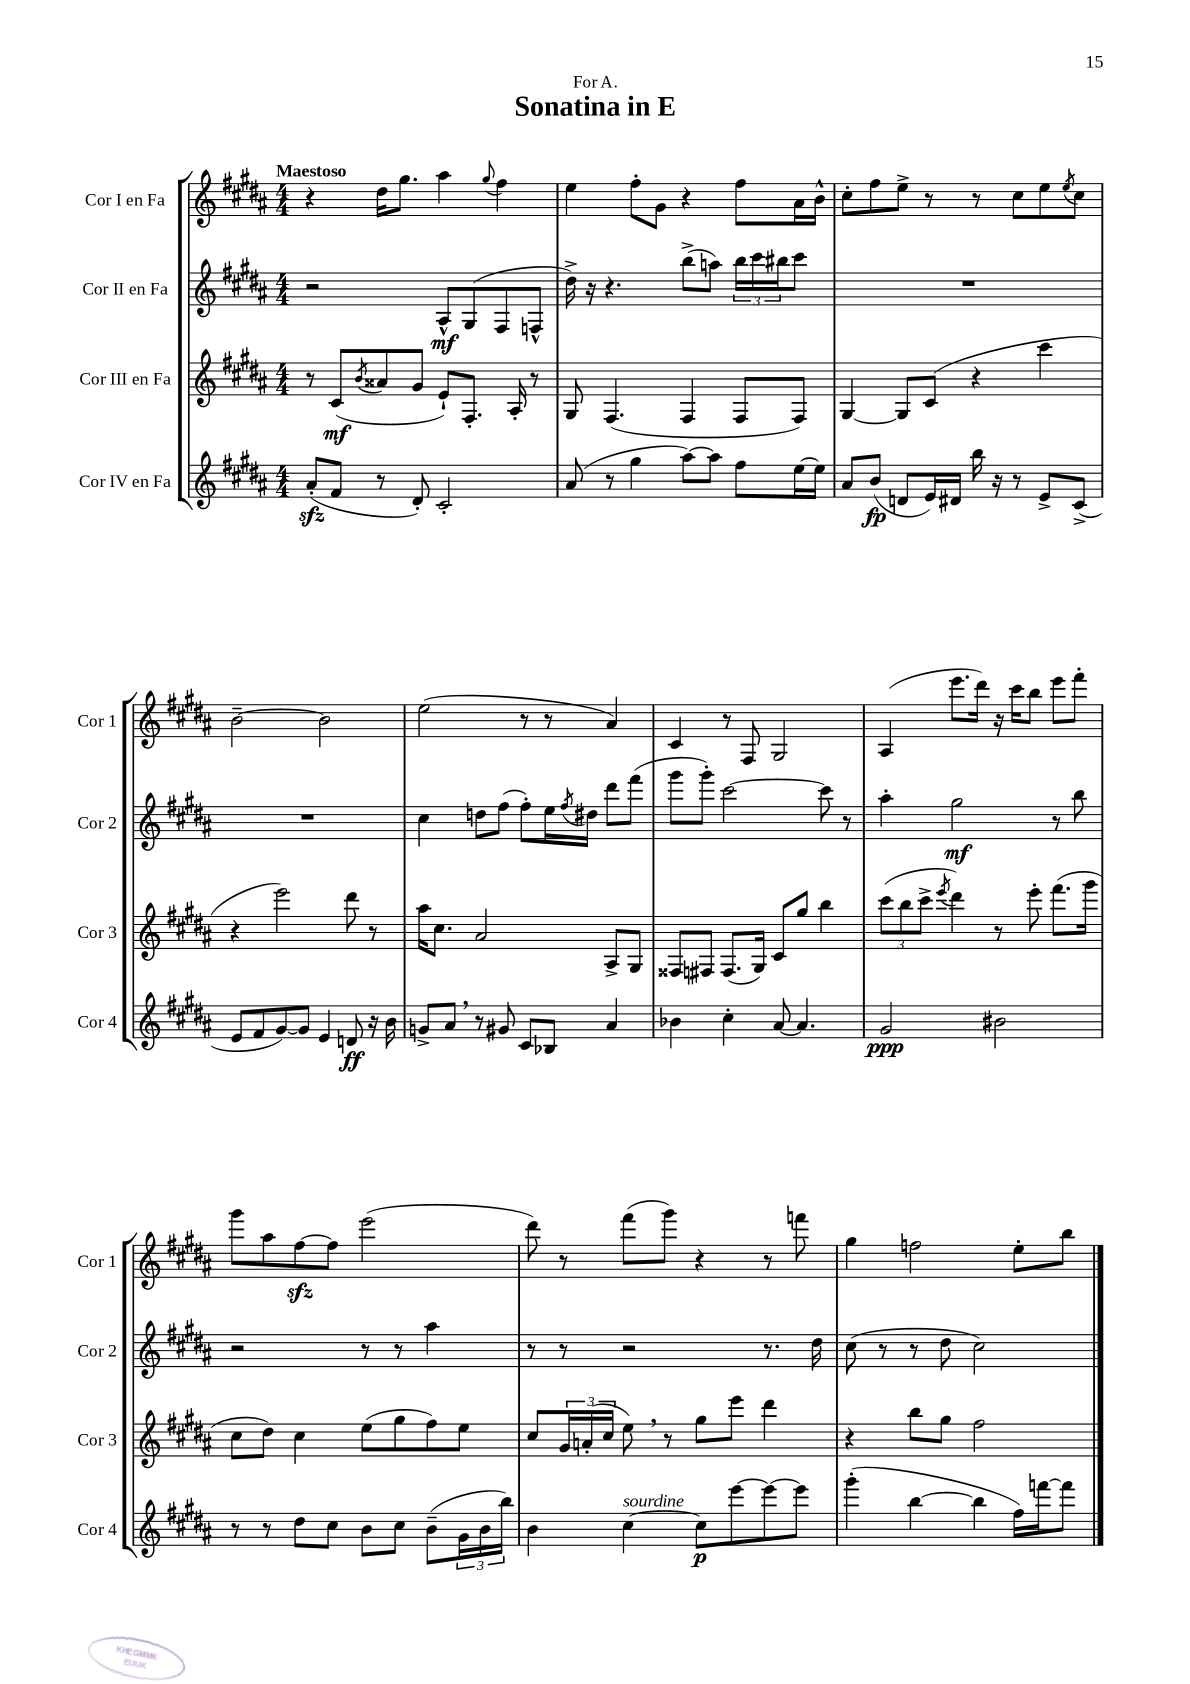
\header { title = "Sonatina in E" dedication = "For A." }
<<
\new StaffGroup <<
\new Staff = "s0" \with { instrumentName = "Cor I en Fa" shortInstrumentName = "Cor 1" } {
    \clef treble \key b \major \numericTimeSignature \time 4/4 \tempo "Maestoso"
    r4 dis''16 gis''8. ais''4 \appoggiatura { gis''8 } fis''4 |
    e''4 fis''8-. gis'8 r4 fis''8 ais'16 b'16-^ |
    cis''8-. fis''8 e''8-> r8 r8 cis''8 e''8 \acciaccatura { e''8 } cis''8 |
    b'2~-- b'2 |
    e''2( r8 r8 ais'4) |
    cis'4 r8 fis8 gis2 |
    ais4( e'''8. dis'''16) r16 cis'''16 b''8 e'''8 fis'''8-. |
    gis'''8 ais''8 fis''8~\sfz fis''8 e'''2( |
    dis'''8) r8 fis'''8( gis'''8) r4 r8 f'''8 |
    gis''4 f''2 e''8-. b''8 \bar "|." |
}
\new Staff = "s1" \with { instrumentName = "Cor II en Fa" shortInstrumentName = "Cor 2" } {
    \clef treble \key b \major \numericTimeSignature \time 4/4
    r2 ais8-^\mf gis8( fis8 f8-^ |
    dis''16->) r16 r4. b''8->( a''8) \tuplet 3/2 { b''16 cis'''16 bis''16 } cis'''8 |
    R1 |
    R1 |
    cis''4 d''8 fis''8( fis''8-.) e''16 \acciaccatura { fis''8 } dis''16 dis'''8 fis'''8( |
    gis'''8 gis'''8-.) cis'''2~ cis'''8 r8 |
    ais''4-. gis''2\mf r8 b''8 |
    r2 r8 r8 ais''4 |
    r8 r8 r2 r8. dis''16 |
    cis''8( r8 r8 dis''8 cis''2) \bar "|." |
}
\new Staff = "s2" \with { instrumentName = "Cor III en Fa" shortInstrumentName = "Cor 3" } {
    \clef treble \key b \major \numericTimeSignature \time 4/4
    r8 cis'8\mf( \acciaccatura { b'8 } aisis'8 gis'8 e'8-!) fis8.-. ais16-. r8 |
    gis8 fis4.( fis4 fis8 fis8) |
    gis4~ gis8 cis'8( r4 cis'''4 |
    r4 e'''2) dis'''8 r8 |
    ais''16 cis''8. ais'2 ais8-> gis8 |
    fisis8 fis8 fis8.( gis16) cis'8 gis''8 b''4 |
    \tuplet 3/2 { cis'''8( b''8 cis'''8-> } \acciaccatura { e'''8 } dis'''4) r8 e'''8-. fis'''8.( gis'''16 |
    cis''8 dis''8) cis''4 e''8( gis''8 fis''8) e''8 |
    cis''8 \tuplet 3/2 { gis'16 a'16-.( cis''16 } e''8) \breathe r8 gis''8 e'''8 dis'''4 |
    r4 b''8 gis''8 fis''2 \bar "|." |
}
\new Staff = "s3" \with { instrumentName = "Cor IV en Fa" shortInstrumentName = "Cor 4" } {
    \clef treble \key b \major \numericTimeSignature \time 4/4
    ais'8-.\sfz( fis'8 r8 dis'8-.) cis'2-. |
    ais'8( r8 gis''4 ais''8~) ais''8 fis''8 e''16~ e''16 |
    ais'8 b'8\fp( d'8 e'16) dis'16 b''16 r16 r8 e'8-> cis'8->( |
    e'8 fis'8 gis'8~) gis'8 e'4 d'8\ff r16 b'16 |
    g'8-> ais'8 \breathe r8 gis'8 cis'8 bes8 ais'4 |
    bes'4 cis''4-. ais'8~ ais'4. |
    gis'2\ppp bis'2 |
    r8 r8 dis''8 cis''8 b'8 cis''8 b'8--( \tuplet 3/2 { gis'16 b'16 b''16) } |
    b'4 cis''4~^\markup { \italic "sourdine" } cis''8\p e'''8~ e'''8~ e'''8 |
    gis'''4-.( b''4~ b''4 fis''16) f'''16~ f'''8 \bar "|." |
}
>>
>>
\layout { \context { \Score \remove "Bar_number_engraver" } }
